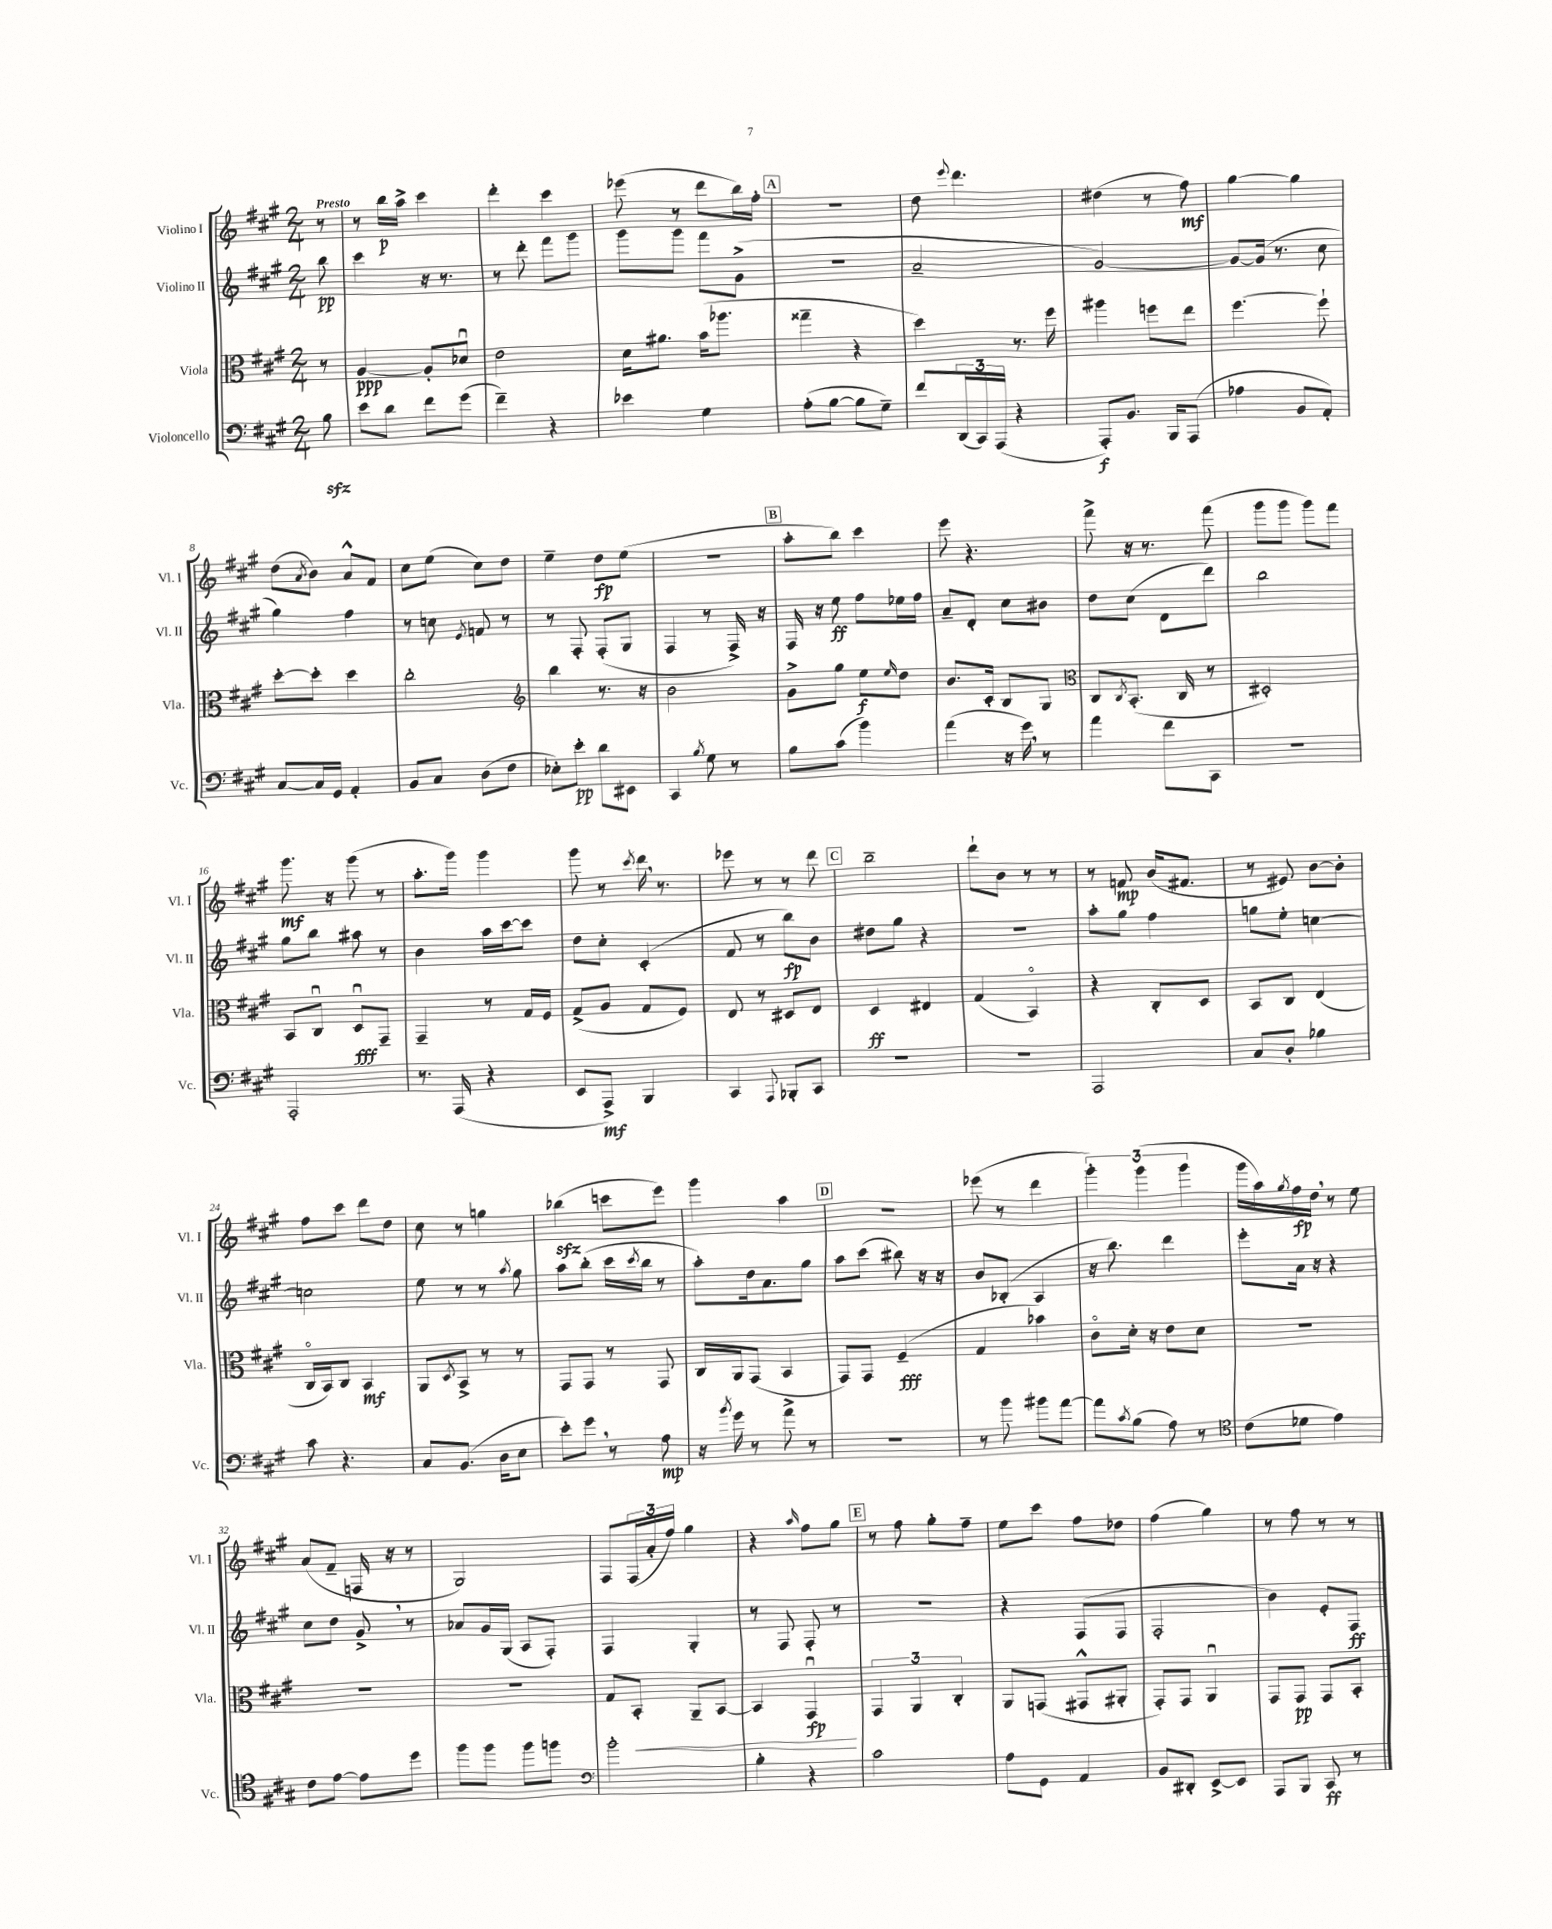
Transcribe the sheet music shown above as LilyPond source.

<<
\new StaffGroup <<
\new Staff = "s0" \with { instrumentName = "Violino I" shortInstrumentName = "Vl. I" } {
    \clef treble \key a \major \numericTimeSignature \time 2/4 \partial 8 \tempo "Presto"
    r8 |
    r8 b''16\p a''16-> cis'''4 |
    d'''4-. cis'''4 |
    ees'''8( r8 d'''8 b''16) fis''16-. |
    \mark \markup { \box "A" } R2 |
    d''8 \appoggiatura { e'''8 } d'''4. |
    dis''4( r8 fis''8\mf) |
    gis''4~ gis''4 |
    d''8( \acciaccatura { a'8 } b'8) a'8-^ fis'8 |
    cis''8 e''8( cis''8) d''8 |
    e''4-- d''8\fp e''8( |
    R2 |
    \mark \markup { \box "B" } a''8-. b''8) cis'''4 |
    e'''8 r4. |
    fis'''8-> r16 r8. fis'''8( |
    gis'''8 gis'''8 gis'''8) fis'''8 |
    gis'''8.\mf r16 gis'''8( r8 |
    a''8.-. gis'''16) gis'''4 |
    gis'''8 r8 \acciaccatura { cis'''8 } d'''16 \breathe r8. |
    ees'''8 r8 r8 d'''8 |
    \mark \markup { \box "C" } b''2-- |
    d'''8-! b'8 r8 r8 |
    r8 f'8\mp b'16( fis'8. |
    r8 eis'8) b'8~ b'8-. |
    fis''8 cis'''8 d'''8 d''8 |
    cis''8 r8 g''4 |
    bes''4\sfz( c'''8 e'''8) |
    gis'''4 a''4 |
    \mark \markup { \box "D" } r2 |
    ees'''8( r8 d'''4 |
    \tuplet 3/2 { gis'''4-.) gis'''4( gis'''4 } |
    gis'''16 a''16) \acciaccatura { gis''8 } fis''16\fp d''16 \breathe r8 e''8 |
    a'8( fis'8-- f16 r16 r8 |
    gis2) |
    fis8 \tuplet 3/2 { fis16( a'16-. fis''16) } gis''4 |
    r4 \grace { a''16 } fis''8 gis''8 |
    \mark \markup { \box "E" } r8 fis''8 gis''8-. fis''8-- |
    e''8 cis'''8 fis''8 des''8 |
    fis''4( gis''4) |
    r8 fis''8 r8 r8 \bar "|." |
}
\new Staff = "s1" \with { instrumentName = "Violino II" shortInstrumentName = "Vl. II" } {
    \clef treble \key a \major \numericTimeSignature \time 2/4 \partial 8
    b''8\pp |
    cis'''4 r16 r8. |
    r8 d'''8-. fis'''8 gis'''8 |
    gis'''8 gis'''8 fis'''8 gis'8->( |
    \mark \markup { \box "A" } r2 |
    a'2-- |
    gis'2~) |
    gis'8~ gis'16( r8. cis''8 |
    gis''4) fis''4 |
    r8 c''8 \acciaccatura { e'8 } f'8 r8 |
    r8 fis8-. fis8-.( gis8 |
    fis4 r8 fis16->) r16 |
    \mark \markup { \box "B" } fis16 r16 e''8\ff fis''8 ees''16 fis''16 |
    a'8-- d'8-. cis''8 bis'8 |
    d''8 cis''8( d'8 d'''8) |
    b''2 |
    gis''8 b''8 ais''8 r8 |
    b'4 a''16 cis'''16~ cis'''8 |
    d''8 cis''8-. cis'4-.( |
    fis'8 r8 b''8\fp) b'8 |
    \mark \markup { \box "C" } dis''8 gis''8 r4 |
    R2 |
    a''8-. gis''8 fis''4 |
    g''8 e''8-. c''4~ |
    c''2 |
    e''8 r8 r8 \acciaccatura { a''8 } gis''8 |
    a''8 b''8-.( cis'''16 \acciaccatura { cis'''8 } b''16 r8 |
    a''8-.) d''16 a'8. gis''8 |
    \mark \markup { \box "D" } a''8 cis'''8( bis''8) r16 r16 |
    b'8 bes8-.( a4 |
    r16 b''8.) d'''4 |
    e'''8-. a'16 r16 r4 |
    cis''8 d''8 gis'8-> \breathe r8 |
    aes'8 gis'16 gis16( a8 fis8-.) |
    fis4 gis4-. |
    r8 fis8 fis8-. r8 |
    \mark \markup { \box "E" } R2 |
    r4 fis8( fis8 |
    fis2-. |
    b'4) e'8-. fis8\ff \bar "|." |
}
\new Staff = "s2" \with { instrumentName = "Viola" shortInstrumentName = "Vla." } {
    \clef alto \key a \major \numericTimeSignature \time 2/4 \partial 8
    r8 |
    a4~\ppp a8-. des'8\downbow |
    e'2 |
    d'16 ais'8. b'16( aes''8. |
    \mark \markup { \box "A" } gisis''4-- r4 |
    d''4) r8. fis''16 |
    ais''4 f''8 e''8 |
    fis''4.~ fis''8-! |
    d''8~-. d''8-. d''4 |
    cis''2-. |
    \clef treble b''4 r8. r16 |
    b'2 |
    \mark \markup { \box "B" } gis'8-> gis''8 e''8\f \grace { e''16 } d''8 |
    b'8. cis'16-. b8 gis8 |
    \clef alto cis8 \acciaccatura { cis8 } b,8.-.( cis16 r8 |
    dis2-.) |
    b,8 cis8\downbow d8\downbow\fff gis,8-- |
    gis,4-- r8 gis16 fis16 |
    gis8->( a8 gis8 fis8) |
    e8 r8 dis8 e8 |
    \mark \markup { \box "C" } d4\ff eis4 |
    gis4( b,4\flageolet) |
    r4 cis8-. d8 |
    b,8 cis8 e4( |
    cis16\flageolet b,16) cis8 b,4\mf |
    a,8 \acciaccatura { d8 } b,8-> r8 r8 |
    gis,8 gis,8 r8 gis,8 |
    cis16 a,16 gis,8( b,4 |
    \mark \markup { \box "D" } gis,8) gis,8 fis4--\fff( |
    gis4 bes'4) |
    cis'8\flageolet d'16-. r16 e'8 d'8 |
    r2 |
    R2 |
    R2 |
    gis8 b,8-.\< a,8-- b,8~ |
    b,4 gis,4\downbow\fp\! |
    \mark \markup { \box "E" } \tuplet 3/2 { gis,4 a,4 cis4-. } |
    a,8 g,8( gis,8-^ ais,8-. |
    gis,8-.) gis,8 a,4\downbow |
    gis,8 gis,8\pp gis,8 b,8-. \bar "|." |
}
\new Staff = "s3" \with { instrumentName = "Violoncello" shortInstrumentName = "Vc." } {
    \clef bass \key a \major \numericTimeSignature \time 2/4 \partial 8
    b8\sfz |
    e'8 d'8 fis'8 gis'8( |
    fis'4--) r4 |
    ees'4 gis4 |
    \mark \markup { \box "A" } a8-.( b8~ b8 gis8--) |
    fis'8 \tuplet 3/2 { d,16( cis,16) a,,16( } r4 |
    a,,8-.\f) b,8. b,,16 a,,8( |
    aes4 b,8 a,8-.) |
    cis8~ cis16 gis,16 a,4-. |
    b,8 cis8 d8( fis8 |
    ees8-.) e'8-.\pp d'8 eis,8 |
    cis,4 \acciaccatura { b8 } gis8 r8 |
    \mark \markup { \box "B" } b8 cis'8( b'4) |
    a'4( r16 gis'16) \breathe r8 |
    a'4 fis'8 cis,8 |
    R2 |
    a,,2-. |
    r8. a,,16( r4 |
    e,8 a,,8->\mf) b,,4 |
    cis,4 \appoggiatura { a,,8 } bes,,8-. cis,8 |
    \mark \markup { \box "C" } R2 |
    R2 |
    a,,2 |
    cis8 d8-. bes4 |
    cis'8 r4. |
    cis8 b,8.( d16 e8 |
    e'8-.) gis'8 \breathe r8 a8\mp |
    r16 \acciaccatura { b'8 } gis'16 r8 a'8-> r8 |
    \mark \markup { \box "D" } r2 |
    r8 b'8 bis'8 a'8~ |
    a'8 \acciaccatura { cis'8 } b8( a8) r8 |
    \clef tenor cis'8( des'8 e'4) |
    cis'8 e'8~ e'8 d''8 |
    fis''8 fis''8 fis''8 f''8 |
    \clef bass b'2-. |
    b4-. r4 |
    \mark \markup { \box "E" } cis'2 |
    a8 gis,8 a,4 |
    b,8 dis,8-. e,8~-> e,8 |
    a,,8 b,,8 cis,8\ff r8 \bar "|." |
}
>>
>>
